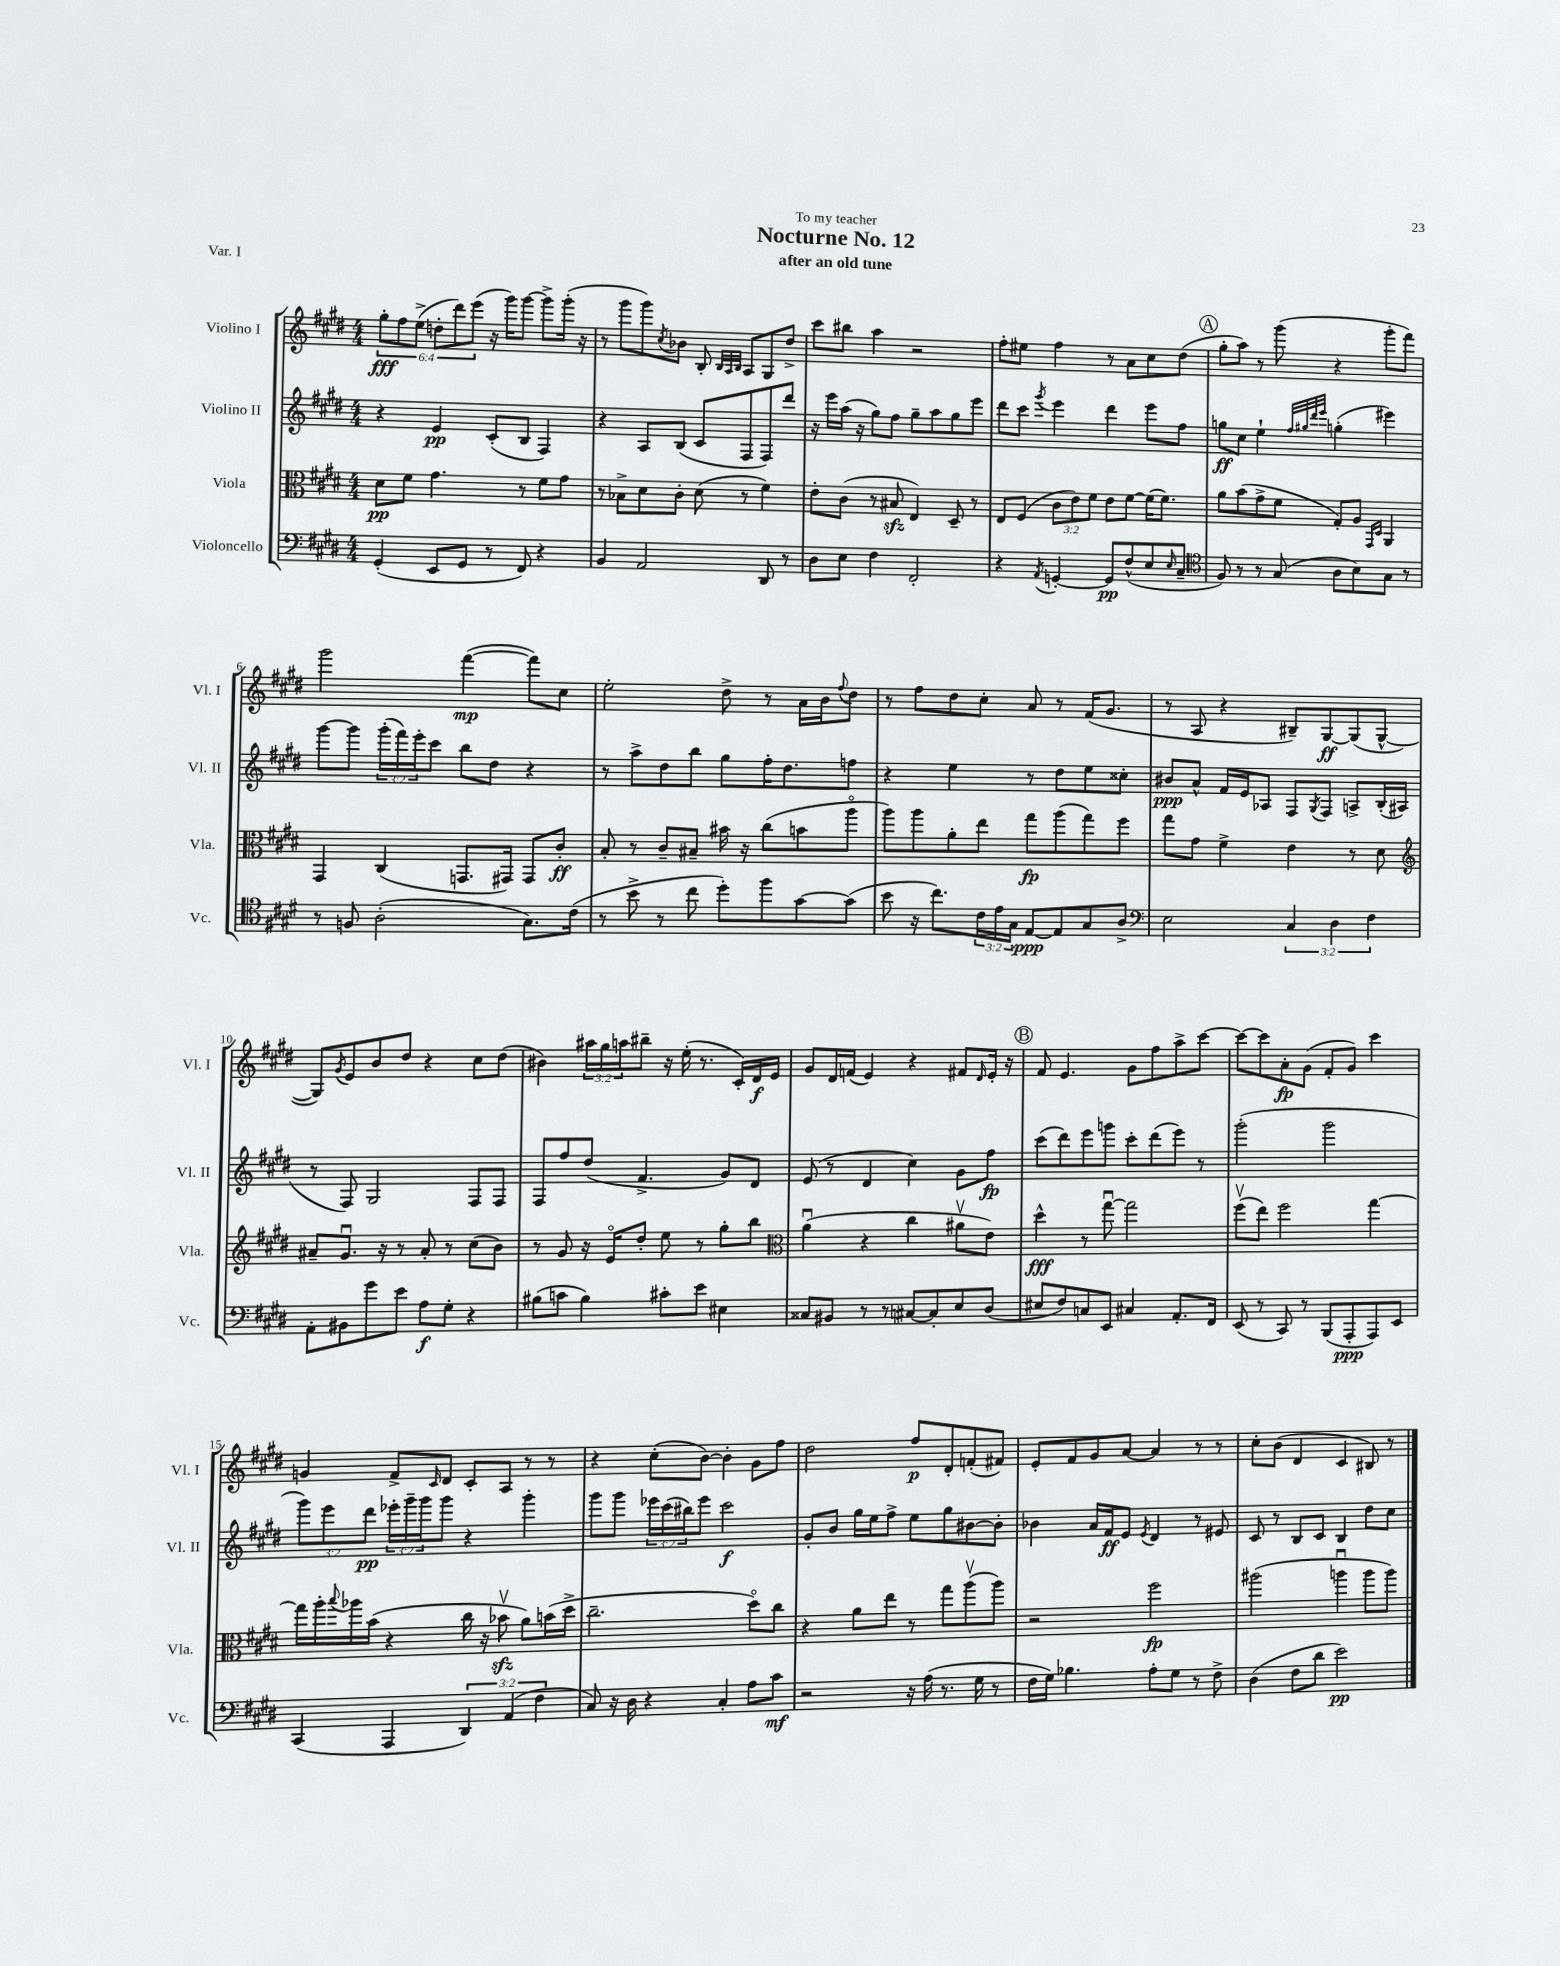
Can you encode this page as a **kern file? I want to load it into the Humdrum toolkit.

**kern	**kern	**kern	**kern
*staff4	*staff3	*staff2	*staff1
*clefF4	*clefC3	*clefG2	*clefG2
*k[f#c#g#d#]	*k[f#c#g#d#]	*k[f#c#g#d#]	*k[f#c#g#d#]
*M4/4	*M4/4	*M4/4	*M4/4
(4GG#'/	8d#\L	4r	12gg#'\L
.	.	.	12ff#\
.	8f#\J	.	.
.	.	.	(12ee^\J
8EE/L	4.g#\	4e/	12dd'\L
.	.	.	12ddd#\)
8GG#/J	.	.	.
.	.	.	(12eee\J
8r	.	(8c#'/L	16r
.	.	.	16ggg#\LK)
8FF#/)	8r	8B/J	[8ggg#\J
4r	8f#\L	4F#/)	8ggg#^\]L
.	8g#\J	.	(16ggg#'\Jk
.	.	.	16r
=	=	=	=
4BB/	8r	4r	8r
.	8B-^\L	.	8ggg#\L
2AA/	8d#\	8A/L	8ggg#\)
.	.	.	8qcc#/
.	8c#'\J	(8B/J	8b-\J
.	(8d#\	8c#/L	8B'/
.	.	.	32qqB/LLL
.	.	.	32qqA/
.	.	.	32qqB/JJJ
.	8r	8F#/	8A/L
8DD#/	4f#\)	8F#/)	8G#/
8r	.	8ddd#/J	8dd#^/J
=	=	=	=
8D#\L	8e'\L	16r	8ccc#\L
.	.	16eee\LL	.
8E\J	(8c#\J	(16aa\JJ	8bb#\J
.	.	16r	.
4F#\	8r	8gg#\L)	4aa\
.	8B#/	8ff#\J	.
2FF#'/	4E/)	8gg#~\L	2r
.	.	8aa\	.
.	8D#~/	8gg#\	.
.	8r	8eee\J	.
=	=	=	=
4r	8E/L	8ddd#\L	8ff#'\L
.	(8F#/J	8ccc#\J	8ee#\J
8qAA/	.	8qggg#/	.
[4GG'/	12c#\L	4eee\	4ff#\
.	12e\)	.	.
.	12f#\J	.	.
8GG/]L	8e\L	4ddd#\	8r
(8F#^^/	[8f#\J	.	8a\L
8E/	(16f#\]LK	8eee\L	8cc#\
.	8.f#\J)	.	.
16qqE/	.	.	.
8C#~/J	.	8ff#\J	(8dd#\J
=	=	=	=
*clefC4	*	*	*
8F#/)	8a\L	8gg\L	8gg#'\L
8r	(8b\	8cc#\J	8aa\J)
8r	8g#^\	4ee`\	8r
(8G#/	8f#\J	.	(8ggg#\
.	.	32qqff#/LLL	.
.	.	32qqgg#/	.
.	.	32qqddd#/	.
.	.	32qqeee/JJJ	.
8A\L	8G#'/L)	(4gg'\	4r
8B\)	8A/J	.	.
.	16qqGG#/LL	.	.
.	16qqD#/JJ	.	.
8G#\J	4AA/	4eee#\)	8ggg#'\L
8r	.	.	8fff#\J)
=	=	=	=
8r	4GG#/	[8ggg#\L	2ggg#\
8F/	.	8ggg#\]J	.
(2A'\	(4C#/	(24ggg#'\LL	.
.	.	24fff#\)	.
.	.	24eee'\J	.
.	.	8ccc#\J	.
.	8.GG/L	8bb\L	([4fff#\
.	.	8dd#\J	.
.	16GG#/Jk)	.	.
8.G#\L)	8GG#/L	4r	8fff#\]L)
.	8c#'/J	.	8cc#\J
(16c#\Jk	.	.	.
=	=	=	=
8r	8B'/	8r	2ee'\
8b^\	8r	8aa^\L	.
8r	8c#~/L	8dd#\	.
8cc#\	8B#~/J	8bb\J	.
8dd#'\L)	16b#\	8gg#\L	8dd#^\
.	16r	.	.
8ff#\	(8cc#\L	16ff#'\K	8r
.	.	8.dd#\	.
[8g#\	8b\	.	16a\LL
.	.	.	16b\J
.	.	.	8qqff#/
(8g#\]J	8aao\J	8ff\J	8dd#\J
=	=	=	=
8b\	8aa\L)	4r	8r
16r	8aa\	.	8ff#\L
8.cc#\L)	.	.	.
.	8a'\	4ee\	8dd#\
24c#\L	8ee\J	.	8cc#'\J
24e\	.	.	.
24G#\JJ	.	.	.
[8E/L	8gg#\L	8r	8a/
8E/]	(8aa\	8dd#\L	8r
8G#/	8gg#\)	8ee\	(16f#/LK
.	.	.	8.g#/J
8A^/J	8ff#\J	8cc##'\J	.
=	=	=	=
*clefF4	*	*	*
2E\	8gg#\L	8b#/L	8r
.	8g#\J	8a^^/J	8A/
.	4f#^\	16f#/LL	4r
.	.	16e/J	.
.	.	8A-/J	.
6C#/	4e\	8F#/L	8B#~/L)
.	.	8qG#/	.
.	.	8F#/J	[8G#/
6D#\	.	.	.
.	8r	8A^/L	(8G#/]
6F#\	.	.	.
.	8d#\	(16B'/L	[8G#^^/J
.	.	16A#/JJ	.
=	=	=	=
*	*clefG2	*	*
8AA'\L	8a#~/L	8r	8G#/]L)
.	.	.	8qg#/
8BB#\	8.g#u/J	8F#/)	8e/
8g#\	.	2G#/	8b/
.	16r	.	.
8e\J	8r	.	8dd#/J
8A\L	8a#'/	.	4r
8G#'\J	8r	.	.
4r	(8cc#\L	8F#/L	8cc#\L
.	8b\J)	8F#/J	(8dd#\J
=	=	=	=
(8B#\L	8r	8F#/L	4b#\)
8c\J	8g#/	8ff#/	.
4B#\)	16r	(8dd#/J	24aa#\LL
.	.	.	24gg#\
.	16eo/LK	.	.
.	.	.	24aa\J
.	8dd#'/J	4.f#^/	8bb#~\J
8c#'\L	8ee\	.	16r
.	.	.	(16ee'\
8e\J	8r	.	8.r
4E#\	8gg#'\L	8g#/L)	.
.	.	.	16c#'/LL)
.	8bb\J	8d#/J	16d#/
.	.	.	16e/JJ
=	=	=	=
*	*clefC3	*	*
8C##/L	(4au\	(8e/	8g#/L
8BB#/J	.	8r	16d#/L
.	.	.	(16f/JJ
8r	4r	4d#/	4e/)
8r	.	.	.
[8C#/L	4cc#\	4cc#\)	4r
8C#'/]	.	.	.
8E/	8a#v\L	8g#\L	8f#/L
.	.	.	16qqd#/
(8D#/J	8e\J)	8ff#\J	16e'/Jk
.	.	.	16r
=	=	=	=
8E#/L	4dd#^^\	(8ccc#\L	8f#/
8F#/)	.	8ddd#\)	4.e/
8C/	8r	8eee\	.
8EE/J	[8gg#u\	8ggg\J	.
4C#/	2gg#\]	8ccc#'\L	8g#\L
.	.	(8ddd#\	8ff#\
8.AA'/L	.	8eee\J)	8aa^\
.	.	8r	[8ccc#\J
16FF#/Jk	.	.	.
=	=	=	=
(8EE/	(8ff#v\L	(2ggg#'\	8ccc#\_L
8r	8ee\J)	.	8ccc#\]
8CC#/)	2ff#\	.	8a'\
8r	.	.	(8g#\J
(8BBB/L	.	2ggg#\	8f#'/L
8AAA'/	.	.	8g#/J)
8AAA/)	[4gg#\	.	4ccc#\
8EE/J	.	.	.
=	=	=	=
(4CC#/	16gg#\]LL	12ggg#\L)	4g/
.	16aa'\	.	.
.	.	12eee\	.
.	8qqbb/	.	.
.	16aa-\	.	.
.	.	12ddd#\J	.
.	(16b\JJ	.	.
4AAA/	4r	24eee-'\LL	8f#^/L
.	.	24ggg#~\	.
.	.	24ggg#\J	.
.	.	.	16qqc#/
.	.	8ggg#\J	8d#/J
6DD#/)	16cc#\	4r	8c#'/L
.	16r	.	.
.	8b-v\	.	8A/J
(6AA/	.	.	.
.	8a\L)	4ggg#'\	8r
6F#\	.	.	.
.	(16b\L	.	8r
.	16dd#^\JJ	.	.
=	=	=	=
8C#/)	2.cc#~\	8ggg#\L	4r
16r	.	8ggg#\J	.
16D#\	.	.	.
4r	.	24eee-\LL	(8cc#'\L
.	.	(24ccc#\	.
.	.	24bb#\J)	.
.	.	8eee-\J	[8b\J)
4C#'/	.	2ccc#\	4b'\]
8A\L	8dd#o\L)	.	8g#\L
8c#\J	8cc#\J	.	8ff#\J
=	=	=	=
2r	4r	8g#'/L	2dd#\
.	.	8b/J	.
.	8a\L	16gg#\LL	.
.	.	16ee\J	.
.	8ee\J	8ff#^\J	.
16r	8r	8ee\L	8ff#/L
(16A\	.	.	.
8.r	8gg#\L	8gg#\	8d#'/
.	(8aav\	[8b#\	(8f'/
16G#\	.	.	.
8r	8aa\J)	8b#'\]J	8f#/J)
=	=	=	=
16F#\LL	2r	4b-\	8e'/L
16G#\JJ)	.	.	.
4.B-\	.	.	8f#/
.	.	16a/LL	8g#/
.	.	16f#/J	.
.	.	8e/J	[8a/J
.	.	8qe/	.
8A'\L	2ff#\	4d#/	4a/]
8G#\J	.	.	.
8r	.	8r	8r
8F#^\	.	8e#/	8r
=	=	=	=
(4D#\	(2aa#\	8c#/	8cc#'\L
.	.	8r	(8b\J
8F#\L	.	8B/L	4d#/
8d#\J	.	8c#/J	.
2e\)	4aau\	4B/	4c#/
.	8aa\L	8dd#\L	8B#/)
.	8aa\J)	8cc#\J	8r
==	==	==	==
*-	*-	*-	*-
